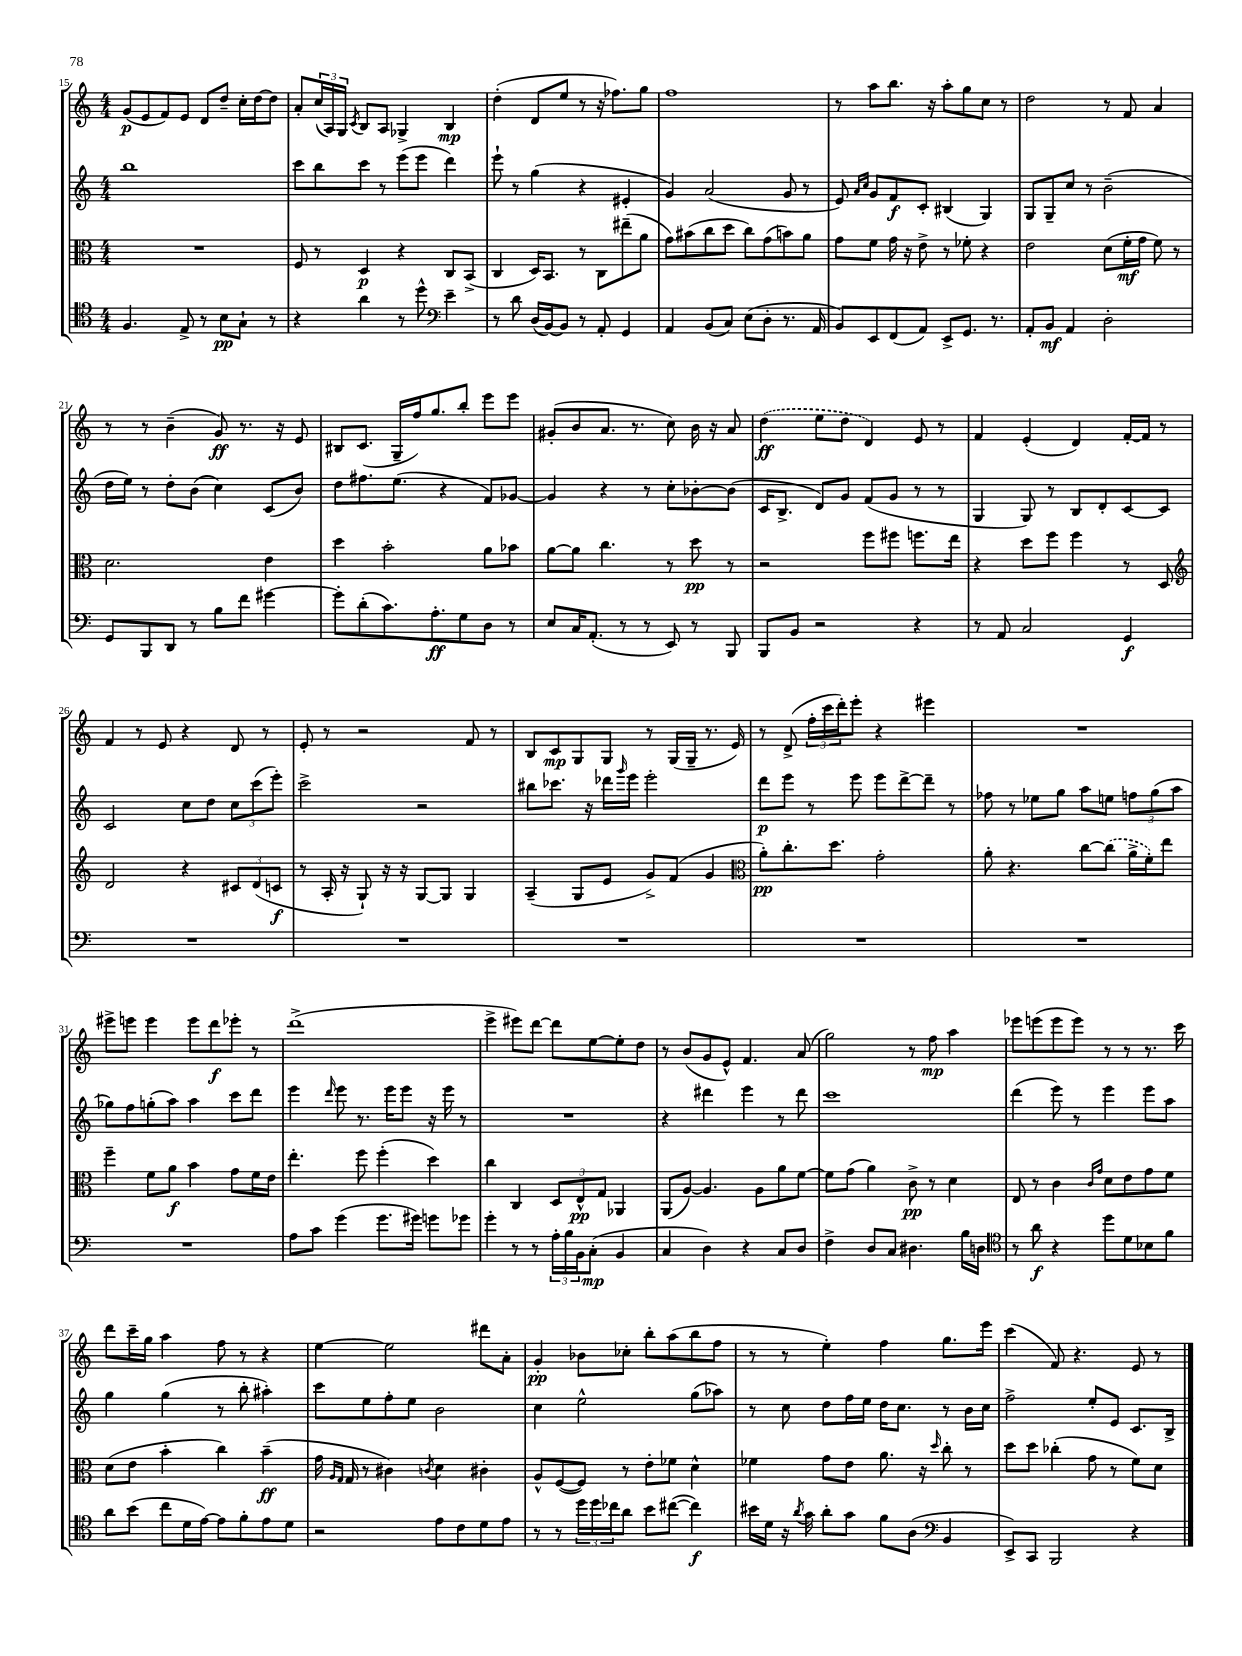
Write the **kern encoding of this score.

**kern	**kern	**kern	**kern
*staff4	*staff3	*staff2	*staff1
*clefC4	*clefC3	*clefG2	*clefG2
*k[]	*k[]	*k[]	*k[]
*M4/4	*M4/4	*M4/4	*M4/4
4.F/	1r	1bb	(8g/L
.	.	.	8e/
.	.	.	8f/)
8E^/	.	.	8e/J
8r	.	.	8d/L
8B\L	.	.	8dd~/J
8G`\J	.	.	16cc'\LL
.	.	.	[16dd\J
8r	.	.	8dd\]J
=	=	=	=
4r	8F/	8ccc\L	8a'/L
.	8r	8bb\	(24cc/L
.	.	.	24A/)
.	.	.	24G/JJ
.	.	.	8qc/
4a\	4D/	8ccc\J	8B/L
.	.	8r	8A/J
8r	4r	(8eee\L	4G-^/
8dd^^\	.	8eee\J	.
*clefF4	*	*	*
4e~\	8C/L	4ddd\)	4B/
.	(8BB^/J	.	.
=	=	=	=
8r	4C/	8eee`\	(4dd'\
8d\	.	8r	.
(16D/LL	16D/LK)	(4gg\	8d/L
[16BB/J)	8.BB/J	.	.
8BB/]J	.	.	8ee/J
8r	8r	4r	8r
8AA'/	8C\L	.	16r
.	.	.	8.ff-\L)
4GG/	(8ee#~\	4e#'/	.
.	8a\J	.	8gg\J
=	=	=	=
4AA/	8g\L)	4g/)	1ff
.	(8b#\	.	.
(8BB/L	8cc\	(2a/	.
8C/J)	8dd\J	.	.
(8E\L	8cc\L)	.	.
8D'\J	(8g\	.	.
8.r	8b\)	8g/	.
.	8a\J	8r	.
16AA/	.	.	.
=	=	=	=
8BB/L)	8g\L	8e/)	8r
.	.	16qqa/LL	.
.	.	16qqcc/JJ	.
8EE/	8f\J	8g/L	8aa\L
(8FF/	16g\	8f/	8.bb\J
.	16r	.	.
8AA/J)	8e^\	8c'/J	.
.	.	.	16r
8EE^/L	8r	(4B#/	8aa'\L
8.GG/J	8f-'\	.	8gg\
.	4r	4G/)	8cc\J
8.r	.	.	.
.	.	.	8r
=	=	=	=
8AA'/L	2e\	8G/L	2dd\
8BB/J	.	8G~/	.
4AA/	.	8cc/J	.
.	.	8r	.
2D'\	(8d\L	(2b~\	8r
.	16f'\L	.	8f/
.	16g\JJ	.	.
.	8f\)	.	4a/
.	8r	.	.
=	=	=	=
8GG/L	2.d\	16dd\LL	8r
.	.	16ee\JJ)	.
8BBB/	.	8r	8r
8DD/J	.	8dd'\L	(4b~\
8r	.	(8b\J	.
8B\L	.	4cc\)	8g/)
8f\J	.	.	8.r
[4g#\	4e\	(8c/L	.
.	.	.	16r
.	.	8b/J)	8e/
=	=	=	=
8g#'\]L	4dd\	8dd\L	8B#/L
(8d'\	.	8.ff#\	(8.c/J
8.c\)	2b'\	.	.
.	.	(8.ee\J	16G~/LL
.	.	.	16ff/J)
8.A'\	.	.	8.gg/
.	.	4r	.
8G\	.	.	8bb'/J
8D\J	8a\L	8f/L)	8eee\L
8r	8b-\J	[8g-/J	8eee\J
=	=	=	=
8E/L	[8a\L	4g-/]	(8g#'/L
16C/K	8a\]J	.	8b/
(8.AA'/J	.	.	.
.	4.cc\	4r	8.a/J
8r	.	.	.
.	.	.	8.r
8r	.	8r	.
8EE/)	8r	8cc'\L	8cc\)
8r	8dd\	[8b-'\	16b\
.	.	.	16r
8BBB/	8r	(8b-\]J	8a/
=	=	=	=
8BBB/L	2r	16c/LK	(4dd\
.	.	8.B^/J	.
8BB/J	.	.	.
2r	.	8d/L)	8ee\L
.	.	8g/J	8dd\J
.	8ff\L	(8f/L	4d/)
.	8ff#\J	8g/J	.
4r	8.ff\L	8r	8e/
.	.	8r	8r
.	16ee\Jk	.	.
=	=	=	=
8r	4r	4G/	4f/
8AA/	.	.	.
2C/	8dd\L	8G/)	(4e'/
.	8ff\J	8r	.
.	4ff\	8B/L	4d/)
.	.	8d'/	.
4GG/	8r	[8c/	[16f'/LL
.	.	.	16f/]JJ
.	8D/	8c/]J	8r
=	=	=	=
*	*clefG2	*	*
1r	2d/	2c/	4f/
.	.	.	8r
.	.	.	8e/
.	4r	8cc\L	4r
.	.	8dd\J	.
.	12c#/L	12cc\L	8d/
.	(12d/	(12ccc\	.
.	.	.	8r
.	12c/J	12eee'\J)	.
=	=	=	=
1r	8r	2ccc^\	8e'/
.	16A'/	.	8r
.	16r	.	.
.	8G`/)	.	2r
.	16r	.	.
.	16r	.	.
.	[8G/L	2r	.
.	8G/]J	.	.
.	4G/	.	8f/
.	.	.	8r
=	=	=	=
1r	(4A~/	8bb#\L	8B/L
.	.	8.ccc-\J	8c/
.	8G/L	.	8G/
.	.	16r	.
.	8e/J	16ddd-\LL	8G/J
.	.	16qqggg/	.
.	.	16eee\JJ	.
.	8g^/L)	2eee'\	8r
.	(8f/J	.	(16G/LL
.	.	.	16G~/JJ
.	4g/	.	8.r
.	.	.	16e/)
=	=	=	=
*	*clefC3	*	*
1r	8a'\L)	8ddd\L	8r
.	8.cc'\	8eee\J	(8d^/
.	.	8r	24ff'\LL
.	.	.	24ccc\
.	8.dd\J	.	.
.	.	.	24ddd'\J)
.	.	8eee\	8eee'\J
.	2g'\	8eee\L	4r
.	.	[8ddd^\	.
.	.	8ddd~\]J	4eee#\
.	.	8r	.
=	=	=	=
1r	8a'\	8ff-\	1r
.	4.r	8r	.
.	.	8ee-\L	.
.	.	8gg\J	.
.	[8cc\L	8aa\L	.
.	(8cc\]J	8ee\J	.
.	16a^\LL	12ff\L	.
.	16f'\J)	.	.
.	.	(12gg\	.
.	8ee\J	.	.
.	.	12aa\J	.
=	=	=	=
1r	4ff~\	8gg-\L)	8eee#^\L
.	.	8ff\	8eee\J
.	8f\L	(8gg'\	4eee\
.	8a\J	8aa\J)	.
.	4b\	4aa\	8eee\L
.	.	.	8ddd\
.	8g\L	8ccc\L	8eee-'\J
.	16f\L	8ddd\J	8r
.	16e\JJ	.	.
=	=	=	=
8A\L	4.ee'\	4eee\	(1ddd^
8c\J	.	.	.
.	.	16qqddd/	.
(4g\	.	8eee\	.
.	8ff\	8.r	.
8.g\L	(4ff'\	.	.
.	.	16eee\LK	.
.	.	8eee\J	.
16g#\Jk)	.	.	.
8g\L	4dd\)	16r	.
.	.	16eee\	.
8g-\J	.	8r	.
=	=	=	=
4g'\	4cc\	1r	4eee^\
8r	4C/	.	8eee#\L)
8r	.	.	[8ddd\J
24A'\LL	12D/L	.	8ddd\]L
24B\	.	.	.
24BB\J	12E^^/	.	.
(8C'\J	.	.	[8ee\
.	12G/J	.	.
4BB/	4AA-/	.	8ee'\]
.	.	.	8dd\J
=	=	=	=
4C/	(8AA/L	4r	8r
.	[8A/J)	.	(8b/L
4D\)	4.A/]	4ddd#\	8g/
.	.	.	8e^^/J)
4r	.	4eee\	4.f/
.	8A\L	.	.
8C/L	8a\	8r	.
8D/J	[8f\J	8ddd#\	(8a/
=	=	=	=
4F^\	8f\]L	1ccc	2gg\)
.	(8g\J	.	.
8D/L	4a\)	.	.
8C/J	.	.	.
4.D#\	8c^\	.	8r
.	8r	.	8ff\
.	4d\	.	4aa\
16B\LL	.	.	.
16D\JJ	.	.	.
=	=	=	=
*clefC4	*	*	*
8r	8E/	(4ddd\	8eee-\L
8a\	8r	.	(8eee\
4r	4c\	8eee\)	8eee\
.	.	8r	8eee\J)
.	16qqc/LL	.	.
.	16qqg/JJ	.	.
8dd\L	8d\L	4eee\	8r
8d\	8e\	.	8r
8B-\	8g\	8eee\L	8.r
8f\J	8f\J	8aa\J	.
.	.	.	16ccc\
=	=	=	=
8a\L	(8d\L	4gg\	8ddd\L
(8b\J	8e\J	.	16ccc~\L
.	.	.	16gg\JJ
8cc\L	4b'\	(4gg\	4aa\
16d\L	.	.	.
[16e\JJ)	.	.	.
8e\]L	4cc\)	8r	8ff\
8f'\	.	8bb'\	8r
8e\	(4b~\	4aa#'\)	4r
8d\J	.	.	.
=	=	=	=
2r	16g\	8ccc\L	[4ee\
.	16qqA/LL	.	.
.	16qqG/JJ	.	.
.	16G/	.	.
.	8r	8ee\	.
.	4c#\)	8ff'\	2ee\]
.	.	8ee\J	.
.	8qc/	.	.
8e\L	4d\	2b\	.
8c\	.	.	.
8d\	4c#'\	.	8ddd#\L
8e\J	.	.	8a'\J
=	=	=	=
8r	8A^^/L	4cc\	4g'/
8r	([8F/	.	.
24dd\LL	8F/]J)	2ee^^\	8b-\L
24dd\	.	.	.
24cc-\J	.	.	.
8a\J	8r	.	8cc-'\J
8b\L	8e'\L	.	8bb'\L
([8cc#\J	8f-\J	.	(8aa\
4cc#\])	4d^^\	(8gg\L	8bb\
.	.	8aa-\J)	8ff\J
=	=	=	=
16b#\LL	4f-\	8r	8r
16d\JJ	.	.	.
16r	.	8cc\	8r
8qa/	.	.	.
16g\	.	.	.
8a'\L	8g\L	8dd\L	4ee'\)
8g\J	8e\J	16ff\L	.
.	.	16ee\JJ	.
8f\L	8.a\	16dd\LK	4ff\
.	.	8.cc\J	.
(8A\J	.	.	.
.	16r	.	.
*clefF4	*	*	*
.	16qqdd/	.	.
4BB/	8cc'\	8r	8.gg\L
.	8r	16b\LL	.
.	.	16cc\JJ	16eee\Jk
=	=	=	=
8EE^/L)	8dd\L	2ff^\	(4ccc\
8CC/J	8dd\J	.	.
2BBB/	(4cc-'\	.	8f/)
.	.	.	4.r
.	8g\	8ee'/L	.
.	8r	8e/J	.
4r	8f\L)	8.c/L	8e/
.	8d\J	.	8r
.	.	16B^/Jk	.
==	==	==	==
*-	*-	*-	*-
